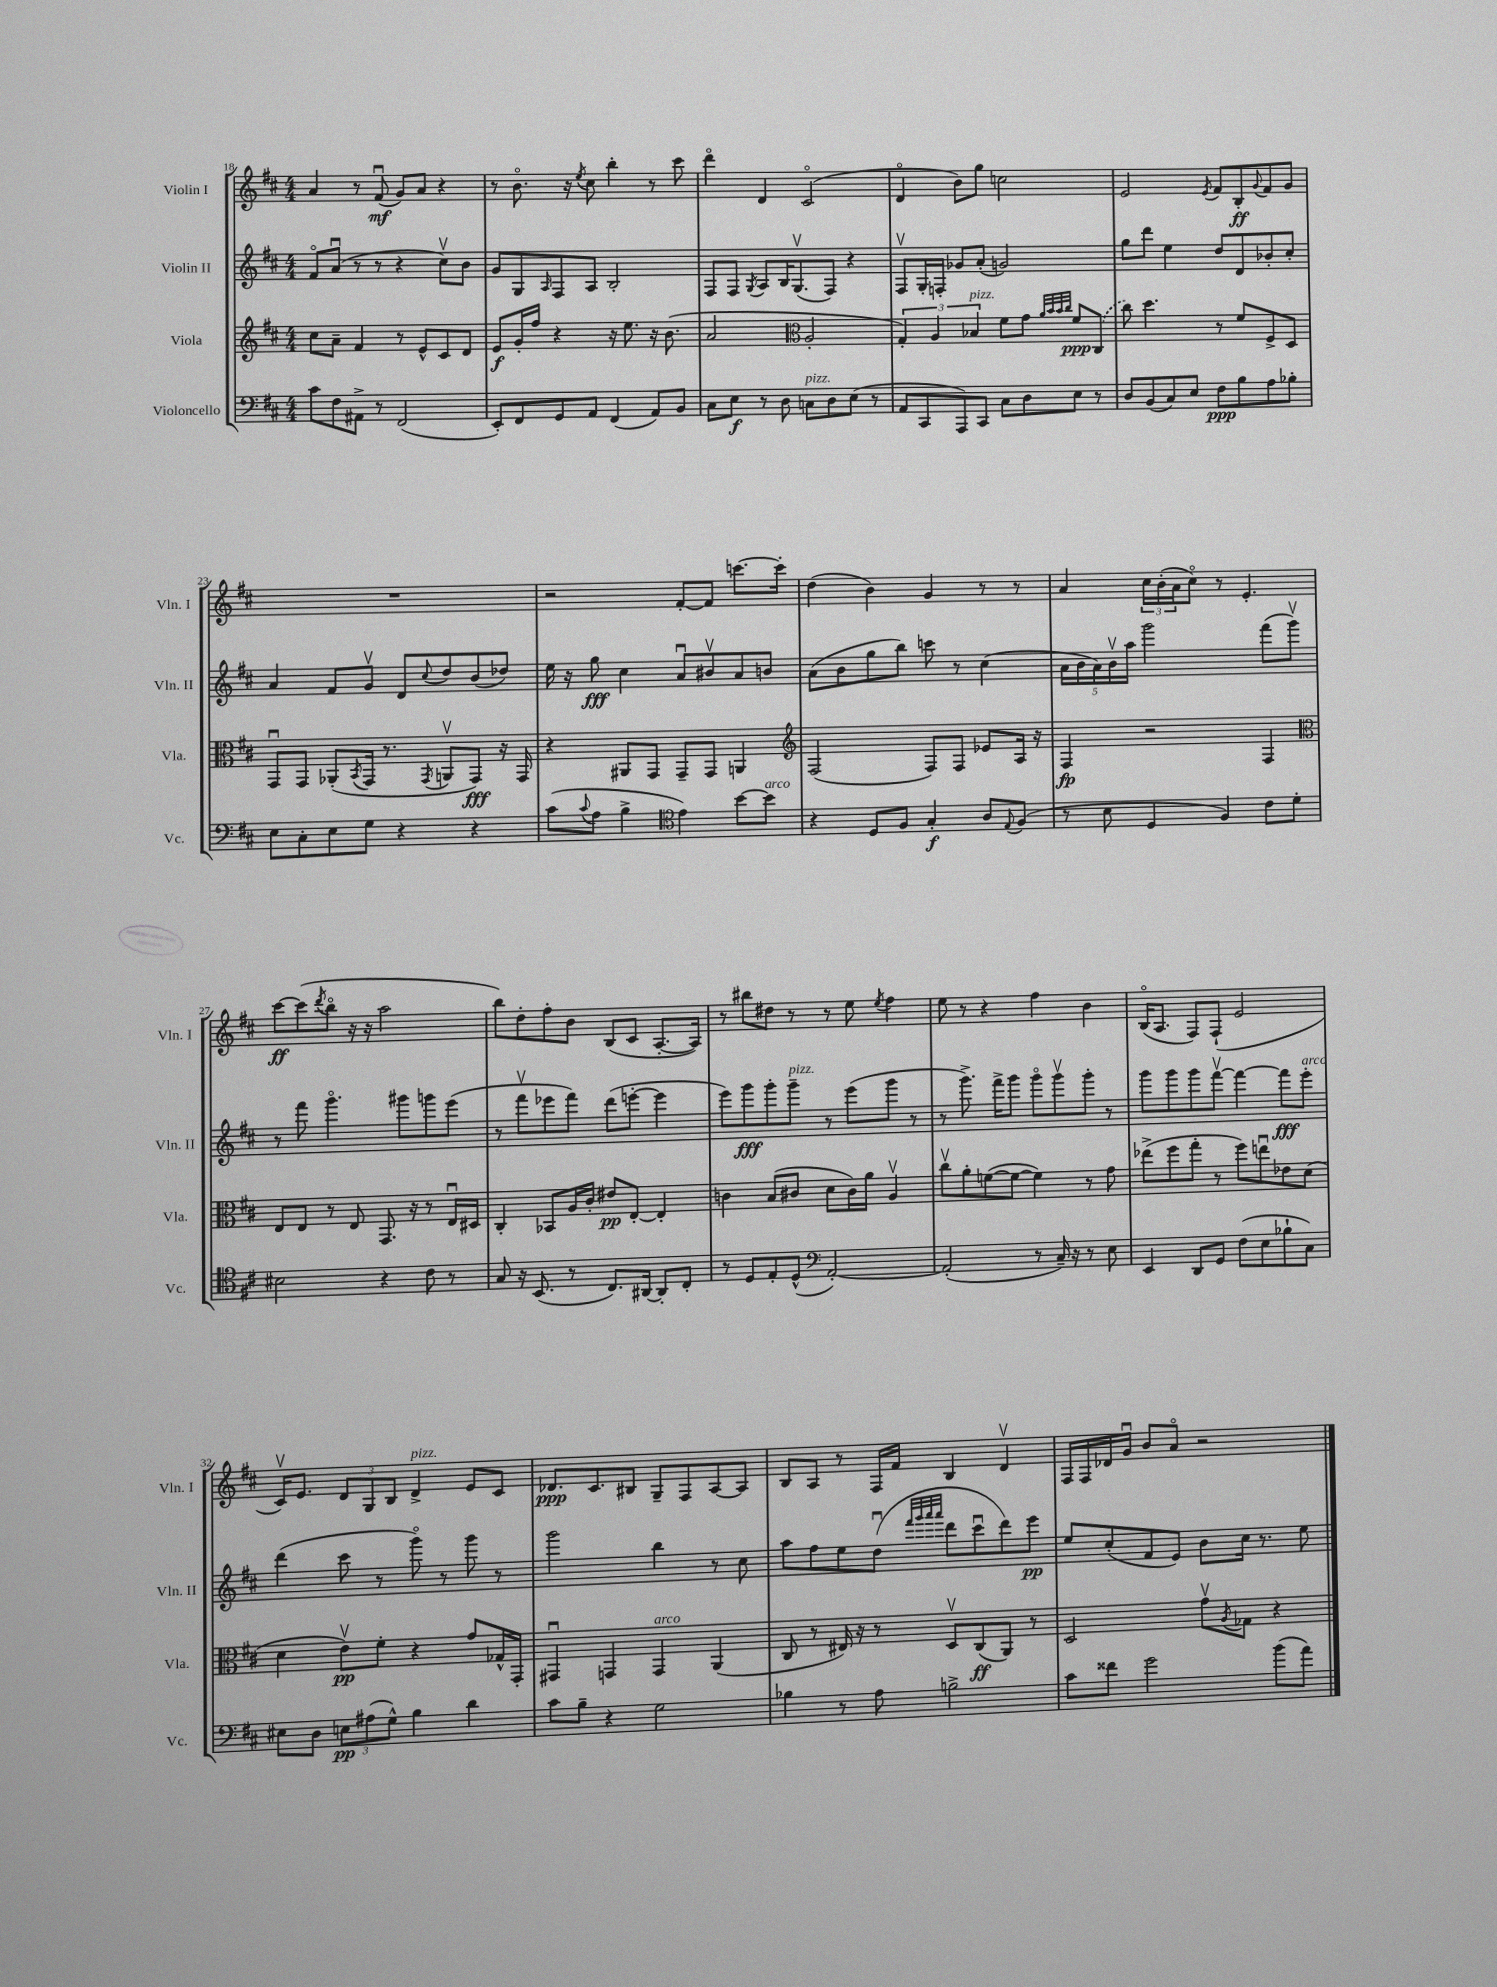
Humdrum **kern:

**kern	**kern	**kern	**kern
*staff4	*staff3	*staff2	*staff1
*clefF4	*clefG2	*clefG2	*clefG2
*k[f#c#]	*k[f#c#]	*k[f#c#]	*k[f#c#]
*M4/4	*M4/4	*M4/4	*M4/4
8c#\L	8cc#\L	8f#o/L	4a/
8F#\	8a~\J	(8au/J	.
8AA#^\J	4f#/	8r	8r
8r	.	8r	(8f#u/
(2FF#/	8r	4r	8g/L)
.	8e^^/L	.	8a/J
.	8c#/	8cc#v\L)	4r
.	8d/J	8b\J	.
=	=	=	=
8EE'/L)	8e/L	8g/L	8r
8FF#/	16g'/L	8G/	8.bo\
.	16ff#/JJ	.	.
.	.	16qqA/	.
8GG/	4r	8F#/	.
.	.	.	16r
.	.	.	8qee/
8AA/J	.	8A/J	8cc#\
(4FF#/	16r	2B'/	4bb'\
.	8.ee\	.	.
8AA/L)	16r	.	8r
.	(8.b\	.	.
8BB/J	.	.	8ccc#\
=	=	=	=
8C#\L	2a/	8F#/L	4dddo\
8E\J	.	8F#/J	.
.	.	8qG/	.
8r	.	8A/L	4d/
8D\	.	16B/K	.
.	.	(8.Gv/	.
*	*clefC3	*	*
8C\L	2A'/	.	(2c#o/
8D\	.	8F#/J)	.
(8E\J	.	4r	.
8r	.	.	.
=	=	=	=
8AA/L	6G'/)	8F#v/L	4do/
8CC#/	.	16G'/L	.
.	6A/	.	.
.	.	16F'/JJ	.
8AAA/)	.	8g-/L	8b\L)
.	6B-/	.	.
8CC#/J	.	(8a'/J	8gg\J
8C#\L	8f#\L	2g/)	2cc\
8D\	8g\J	.	.
.	32qqa/LLL	.	.
.	32qqb/	.	.
.	32qqb/	.	.
.	32qqcc#/JJJ	.	.
8E\J	8f#/L	.	.
8r	(8C#/J	.	.
=	=	=	=
8D/L	8cc#\)	8gg\L	2e/
(8BB/	4.dd\	8ddd\J	.
8C#/)	.	4ee\	.
8E/J	.	.	.
.	.	.	8qe/
8F#\L	8r	8dd/L	8f#/L
8B\	8f#/L	8d/	8B'/
.	.	.	8qqg/
8A\	8F#^/	8b-'/	8f#/
8B-'\J	8D/J	8cc#'/J	8g/J
=	=	=	=
8E\L	8GGu/L	4a/	1r
8C#'\	8GG/J	.	.
8E\	(8AA-'/L	8f#/L	.
.	8qBB/	.	.
8G\J	16GG/Jk	8gv/J	.
.	8.r	.	.
4r	.	8d/L	.
.	8qGG/	8qqcc#/	.
.	8AAv/L	8dd/	.
4r	8GG/J)	(8b/	.
.	16r	8dd-/J)	.
.	16GG/	.	.
=	=	=	=
(8c#\L	4r	16ee\	2r
.	.	16r	.
8qqc#/	.	.	.
8A\J	.	8gg\	.
4B^\	8AA#/L	4cc#\	.
.	8GG/J	.	.
*clefC4	*	*	*
4e\)	8GG~/L	8au/L	[8f#'/L
.	8GG/J	8b#v/	8f#/]J
[8b\L	4AA/	8a/	[8.ccc\L
8b\]J	.	8b/J	.
.	.	.	16ccc'\]Jk
=	=	=	=
*	*clefG2	*	*
4r	(2F#/	(8a\L	(4dd\
.	.	8b\	.
8D/L	.	8gg\	4b\)
8F#/J	.	8bb\J)	.
4G'/	8F#/L)	8ccc\	4g/
.	8F#/J	8r	.
8A/L	8e-/L	(4cc#\	8r
8qqE/	.	.	.
(8F#/J	16A/Jk	.	8r
.	16r	.	.
=	=	=	=
8r	4F#/	20a\LL	4a/
.	.	20b\	.
.	.	20a\)	.
8B\	.	.	.
.	.	20bv\	.
.	.	20aa\JJ	.
4D/	2r	2ggg\	24cc#\LL
.	.	.	(24b'\
.	.	.	24a\J
.	.	.	8cc#o\J)
4F#/)	.	.	8r
.	.	.	4.e'/
8c#\L	4F#/	(8fff#\L	.
8d'\J	.	8gggv\J)	.
=	=	=	=
*	*clefC3	*	*
2B#\	8E/L	8r	[8ccc#\L
.	8E/J	8fff#\	(8ccc#\]
.	.	.	8qddd/
.	8r	4.gggo\	8bbo\J
.	8E/	.	16r
.	.	.	16r
4r	8.GG/	.	2aa\
.	.	8ggg#\L	.
.	16r	.	.
8c#\	8r	8ggg\	.
8r	16Eu/LL	(8eee\J	.
.	16D#/JJ	.	.
=	=	=	=
8G/	4C#'/	8r	8bb\L)
16r	.	8fff#v\L	8dd'\
(8.BB/	.	.	.
.	8BB-/L	8eee-\	8ff#'\
8r	16A/L	8fff#\J)	8b\J
.	16c#'/JJ	.	.
8.C#/L)	8e#/L	(8ddd\L	(8B/L
.	[8E'/J	[8eee'\J	8c#/J
[16AA#/Jk	.	.	.
8AA#'/]L	4E'/]	4eee\]	[8.A'/L
8C#'/J	.	.	.
.	.	.	16A/]Jk)
=	=	=	=
8r	4c\	8eee\L)	8r
8D/L	.	8ggg\	8bb#\L
8E'/	(8B/L	8ggg'\	8dd#\J
(8D^^/J	8c#/J	8ggg~\J	8r
*clefF4	*	*	*
[2AA'/)	8d\L	8r	8r
.	16c#\L)	(8eee\L	8ee\
.	16a\JJ	.	.
.	.	.	8qee/
.	4Av/	8ggg\J	4ff#\
.	.	8r	.
=	=	=	=
(2AA'/]	8cc#v\L	8r	8ee\
.	8a'\	8.ggg^\)	8r
.	([8f\	.	4r
.	.	16fff#^\LK	.
.	8f\_J	8ggg\J	.
8r	4f\])	8gggo\L	4ff#\
16C#~/)	.	8gggv\	.
16r	.	.	.
8r	8r	8ggg'\J	4b\
8E\	8g\	8r	.
=	=	=	=
4EE/	(8ee-^\L	8ggg\L	(16Bo/LK
.	.	.	8.A/J
.	8ff#\	8ggg\	.
8DD/L	8gg'\J	8ggg\	8F#/L)
8GG/J	8r	[8fff#v\J	(8F#`/J
(8F#\L	8ff#\L)	4fff#\_	2e/
8E\	8eeu\	.	.
8B-`\	8e-\	8fff#\]L	.
8C#\J)	(8d\J	8eee'\J	.
=	=	=	=
8E#\L	4d\	(4ddd\	16c#v/LK)
.	.	.	8.e/J
8D\J	.	.	.
12E\L	8ev\L)	8ccc#\	12d/L
(12A#\	.	.	12G/
.	8f#'\J	8r	.
12G^^\J)	.	.	12B/J
4B\	4r	8gggo\)	4d^/
.	.	8r	.
4d\	8g/L	8ggg\	8e/L
.	16G-^^/L	8r	8c#/J
.	16GG'/JJ	.	.
=	=	=	=
8c#\L	4GG#u/	2ggg\	8.d-/L
8B~\J	.	.	.
.	.	.	8.c#/
4r	4GG/	.	.
.	.	.	8B#/J
2G\	4GG/	4bb\	8G~/L
.	.	.	8F#/
.	(4AA/	8r	[8A/
.	.	8cc#\	8A/]J
=	=	=	=
4B-\	8C#/	8aa\L	8B/L
.	8r	8ff#\	8A/J
8r	16E#/)	8ee\	8r
.	16r	.	.
8A\	8r	(8ddu\J	16F#/LL
.	.	.	16f#/JJ
.	.	32qqfff#/LLL	.
.	.	32qqggg/	.
.	.	32qqaaa/	.
.	.	32qqaaa/JJJ	.
2B^\	8Dv/L	8ddd\L	4B/
.	(8C#/	8ccc#u\	.
.	8AA/J)	8ddd\)	4dv/
.	8r	8eee\J	.
=	=	=	=
8c#\L	2D/	8ee/L	16F#/LL
.	.	.	16F#/
8f##\J	.	(8cc#'/	16d-/
.	.	.	16gu/JJ
2g\	.	8f#/	8b/L
.	.	8e/J)	8ao/J
.	8gv\L	8b\L	2r
.	8qA/	.	.
.	8G-\J	16cc#\Jk	.
.	.	8.r	.
(8b\L	4r	.	.
8a\J)	.	8ee\	.
==	==	==	==
*-	*-	*-	*-
